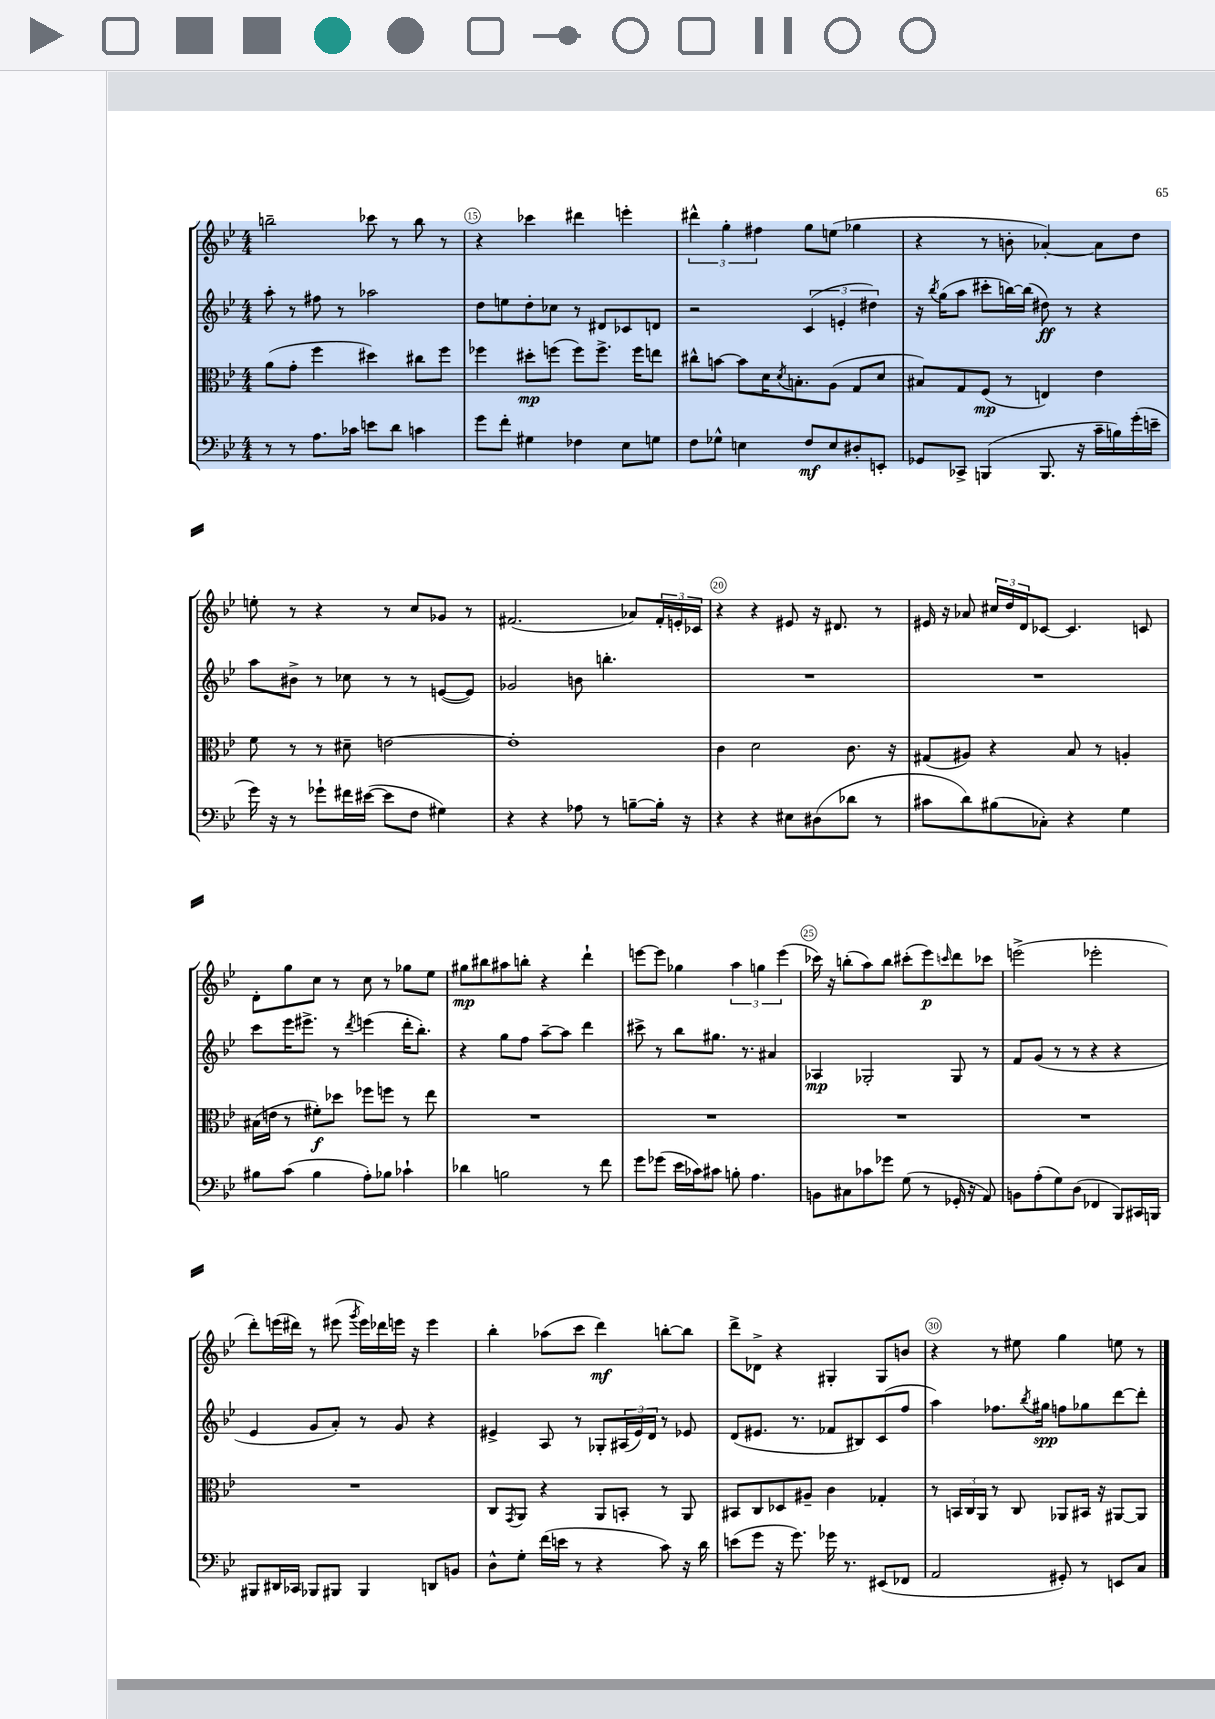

**kern	**kern	**kern	**kern
*staff4	*staff3	*staff2	*staff1
*clefF4	*clefC3	*clefG2	*clefG2
*k[b-e-]	*k[b-e-]	*k[b-e-]	*k[b-e-]
*M4/4	*M4/4	*M4/4	*M4/4
8r	(8a\L	8aa'\	2bb~\
8r	8g'\J	8r	.
8.A\L	4ff\	8ff#\	.
.	.	8r	.
16c-\Jk	.	.	.
8e\L	4dd#\)	2aa-\	8ccc-\
8d\J	.	.	8r
4c\	8cc#\L	.	8bb\
.	8ff\J	.	8r
=	=	=	=
8g\L	4ff-\	8dd\L	4r
8f'\J	.	8ee\	.
4G#\	8dd#'\L	8dd'\	4ccc-\
.	(8ff\J	8cc-\J	.
4F-\	8ff\L)	8r	4ddd#\
.	8.ff^\J	8d#/L	.
8E-\L	.	8c-/	4eee'\
.	16ff\LK	.	.
8G\J	8ee\J	8d/J	.
=	=	=	=
8F\L	8cc#^^\L	2r	6ddd#^^\
8G-^^\J	[8b\J	.	.
.	.	.	6gg'\
4E\	8b\]L	.	.
.	.	.	6ff#\
.	16d\K	.	.
.	8qd/	.	.
.	8.B'\	.	.
8F/L	.	(6c/	8gg\L
8E/	(8A\J	.	(8ee\J
.	.	6e'/	.
8D#'/	8G/L	.	4gg-\
.	.	6dd#\)	.
8EE'/J	8d/J	.	.
=	=	=	=
8GG-/L	8B#/L)	16r	4r
.	.	8qbb-/	.
.	.	(16gg\LK	.
8CC-^/J	8G/	8aa\J	.
(4BBB/	(8F/J	8ccc#'\L	8r
.	8r	[16bb\L)	8b'\
.	.	(16bb\]JJ	.
8.BBB/	4E/)	8dd#\)	[4a-'/)
.	.	8r	.
16r	.	.	.
16c~\LL	4e-\	4r	8a-\]L
16B\)	.	.	.
(16g'\	.	.	8dd\J
16e~\JJ	.	.	.
=	=	=	=
16g\)	8f\	8aa\L	8ee'\
16r	.	.	.
8r	8r	8b#^\J	8r
8g-`\L	8r	8r	4r
16f#\L	8d#~\	8cc-\	.
([16e#\JJ	.	.	.
8e#\]L	[2e\	8r	8r
8F\J	.	8r	8cc/L
4G#\)	.	([8e/L	8g-/J
.	.	8e/]J)	8r
=	=	=	=
4r	1e']	2g-/	(2.f#/
4r	.	.	.
8A-\	.	8b\	.
8r	.	4.bb'\	.
[8B~\L	.	.	8a-/L)
16B'\]Jk	.	.	24f#'/L
.	.	.	24e'/
16r	.	.	.
.	.	.	24c-/JJ
=	=	=	=
4r	4c\	1r	4r
4r	2d\	.	4r
8E#\L	.	.	8e#/
(8D#\	.	.	16r
.	.	.	8.d#/
8d-\J	8.c\	.	.
8r	.	.	8r
.	16r	.	.
=	=	=	=
8c#\L	(8G#/L	1r	16e#/
.	.	.	16r
8d\)	8A#/J)	.	8a-/
(8B#\	4r	.	24cc#/LL
.	.	.	24dd/
.	.	.	24d/J
8C-'\J)	.	.	[8c-/J
4r	8B-/	.	4.c-/]
.	8r	.	.
4G\	4A'/	.	.
.	.	.	8c/
=	=	=	=
8B#\L	(16B#\LL	8ccc\L	8d'\L
.	16e\JJ	.	.
(8c\J	8r	16eee-\K	8gg\
.	.	8.eee#^\J	.
4B#\	8f#'\L)	.	8cc\J
.	8dd-\J	8r	8r
.	.	8qddd/	.
8A'\L)	8ff-\L	(4eee\	8cc\
8B-\J	8ff\J	.	8r
4c-`\	8r	16ddd'\LK	8gg-\L
.	.	8.bb-'\J)	.
.	8ee-\	.	8ee-\J
=	=	=	=
4d-\	1r	4r	8gg#\L
.	.	.	8bb#\
2B\	.	8gg\L	8aa#\
.	.	8ff\J	8bb'\J
.	.	[8aa~\L	4r
.	.	8aa\]J	.
8r	.	4ddd\	4ddd`\
8f\	.	.	.
=	=	=	=
8g\L	1r	8ccc#^\	[8eee\L
(8g-\J	.	8r	8eee\]J
16e-\LL	.	8bb-\L	4gg-\
16c-\J)	.	.	.
8c#\J	.	8.gg#\J	.
8B'\	.	.	6aa\
.	.	8.r	.
4.A\	.	.	.
.	.	.	6gg\
.	.	4a#/	.
.	.	.	(6eee\
=	=	=	=
8BB\L	1r	4A-/	16ccc-\)
.	.	.	16r
8C#\	.	.	(8bb'\L
8c-\	.	2G-'/	8aa\)
8g-\J	.	.	8bb\J
(8G\	.	.	(8ccc#'\L
8r	.	.	8eee-\)
.	.	.	16qqccc/
16GG-'/	.	8G-/	8ddd\
16r	.	.	.
8AA/)	.	8r	8ccc-\J
=	=	=	=
8BB\L	1r	8f/L	(2eee^\
(8A'\	.	(8g/J	.
8G\)	.	8r	.
(8D\J	.	8r	.
4FF-/	.	4r	2eee-'\
8BBB-/L)	.	4r	.
16CC#/L	.	.	.
16BBB/JJ	.	.	.
=	=	=	=
8BBB#/L	1r	4e-/	8ddd'\L)
16DD#/L	.	.	(16eee\L
16CC-/JJ	.	.	16ddd#\JJ)
8BBB-/L	.	8g/L	8r
8BBB#/J	.	8a'/J)	(8eee#\
.	.	.	8qggg/
4BBB#/	.	8r	16eee#\LL)
.	.	.	16ddd-\
.	.	8g/	16eee\JJ
.	.	.	16r
8DD/L	.	4r	4eee\
8BB/J	.	.	.
=	=	=	=
8D^^\L	8C/L	4e#^/	4bb-'\
.	8qGG/	.	.
8G'\J	8AA/J	.	.
(16f\LL	4r	8A/	(8aa-\L
16e\JJ	.	.	.
8r	.	8r	8ccc\J
4r	8AA/L	8G-'/L	4ddd\)
.	8BB'/J	(24A#/L	.
.	.	24e#/)	.
.	.	24d/JJ	.
8c\)	8r	8r	[8bb'\L
16r	8AA/	8e-/	8bb\]J
16d\	.	.	.
=	=	=	=
(8e\L	8BB#/L	(8d/L	8ddd^\L
8g\J	8C/	8.e#/J	8d-^\J
16r	8D-/	.	4r
8.g\)	.	8.r	.
.	8A#~/J	.	.
16g-\	4c\	8f-/L	4G#'/
8.r	.	.	.
.	.	8B#/)	.
(8EE#/L	4G-'/	(8c/	8G#/L
8FF-/J	.	8ff/J	8b/J
=	=	=	=
2AA/	8r	4aa\)	4r
.	24BB/LL	.	.
.	24C/	.	.
.	24AA/JJ	.	.
.	8r	8.ff-\L	8r
.	8C/	.	8ee#\
.	.	8qbb-/	.
.	.	16gg#\Jk	.
8GG#'/)	8AA-/L	8ff\L	4gg\
8r	16BB#/Jk	8gg-\	.
.	16r	.	.
8EE/L	[8AA#/L	[8ddd\	8ee\
8C/J	8AA#/]J	8ddd'\]J	8r
==	==	==	==
*-	*-	*-	*-
